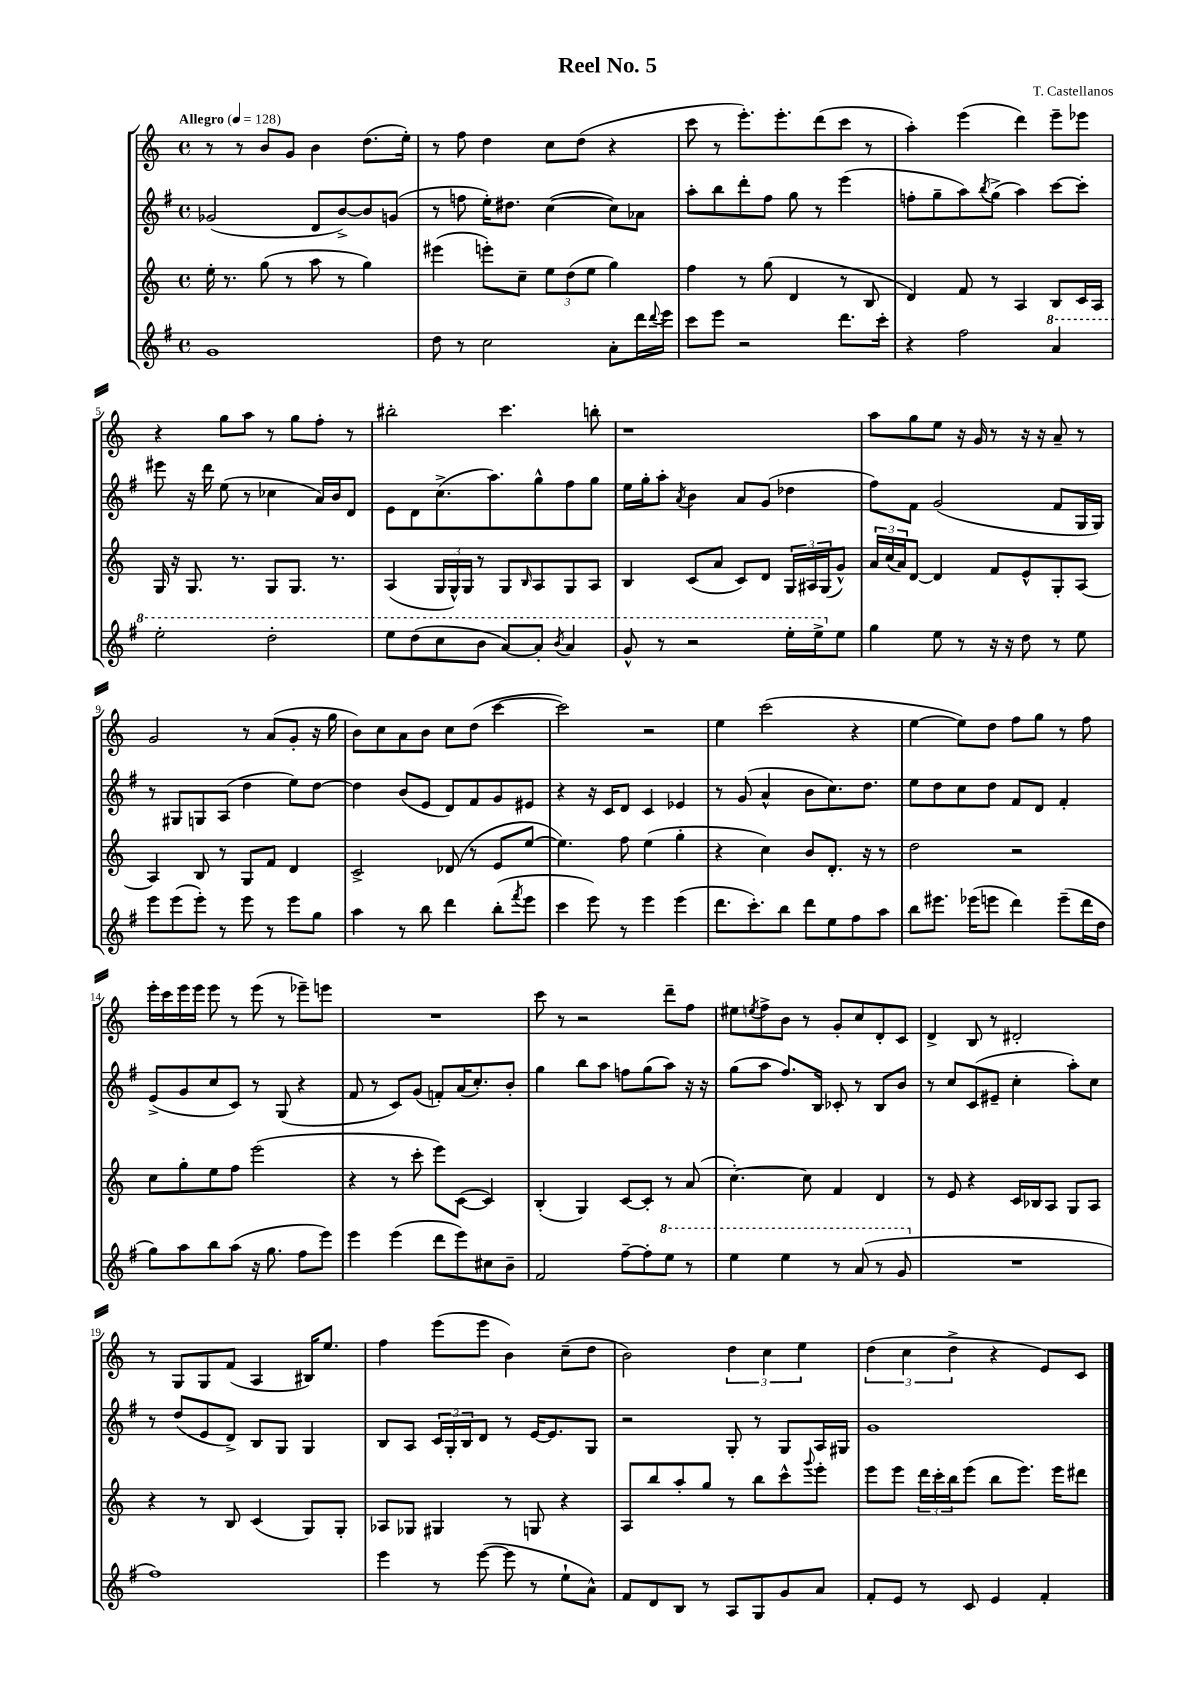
\header { title = "Reel No. 5" composer = "T. Castellanos" }
<<
\new StaffGroup <<
\new Staff = "s0" {
    \clef treble \key c \major \defaultTimeSignature \time 4/4 \tempo "Allegro" 4 = 128
    r8 r8 b'8 g'8 b'4 d''8.( e''16-.) |
    r8 f''8 d''4 c''8 d''8( r4 |
    c'''8 r8 e'''8.-.) e'''8.-. d'''8( c'''8 r8 |
    a''4-.) e'''4( d'''4) e'''8-- ees'''8 |
    r4 g''8 a''8 r8 g''8 f''8-. r8 |
    bis''2-. c'''4. b''8-. |
    r1 |
    a''8 g''8 e''8 r16 g'16 r8 r16 r16 a'8-- r8 |
    g'2 r8 a'8( g'8-. r16 g''16 |
    b'8) c''8 a'8 b'8 c''8 d''8( c'''4~ |
    c'''2) r2 |
    e''4 c'''2( r4 |
    e''4~ e''8) d''8 f''8 g''8 r8 f''8 |
    e'''16-. c'''16 e'''16 e'''16 e'''8 r8 e'''8( r8 ees'''8--) e'''8 |
    R1 |
    c'''8 r8 r2 d'''8-- f''8 |
    eis''8 \acciaccatura { e''8 } f''8-> b'8 r8 g'8-. c''8 d'8-. c'8 |
    d'4-> b8 r8 dis'2-. |
    r8 g8 g8 f'8( a4 bis16) e''8. |
    f''4 e'''8( e'''8 b'4) c''8--( d''8 |
    b'2) \tuplet 3/2 { d''4 c''4 e''4 } |
    \tuplet 3/2 { d''4( c''4 d''4-> } r4 e'8) c'8 \bar "|." |
}
\new Staff = "s1" {
    \clef treble \key g \major \defaultTimeSignature \time 4/4
    ges'2( d'8 b'8~->) b'8 g'8( |
    r8 f''8 e''16-.) dis''8. c''4~( c''8) aes'8 |
    a''8-. b''8 d'''8-. fis''8 g''8 r8 e'''4( |
    f''8-. g''8-- a''8) \acciaccatura { b''8 } g''8->( a''4) c'''8~ c'''8-. |
    eis'''8 r16 d'''16 e''8( r8 ces''4 a'16) b'16 d'8 |
    e'8 d'8 c''8.->( a''8.) g''8-^ fis''8 g''8 |
    e''16 g''16-. a''8-. \acciaccatura { a'8 } b'4 a'8 g'8( des''4 |
    fis''8) fis'8 g'2( fis'8 g16 g16) |
    r8 gis8 g8 a8( d''4 e''8) d''8~ |
    d''4 b'8( e'8 d'8) fis'8 g'8 eis'8 |
    r4 r16 c'16 d'8 c'4 ees'4 |
    r8 g'8( a'4-^ b'8 c''8.) d''8. |
    e''8 d''8 c''8 d''8 fis'8 d'8 fis'4-. |
    e'8->( g'8 c''8 c'8) r8 g8( r4 |
    fis'8 r8 c'8) g'8( f'8-.) a'16( c''8.-.) b'8-. |
    g''4 b''8 a''8 f''8 g''8( a''8) r16 r16 |
    g''8( a''8 fis''8.) b16 ces'8-. r8 b8 b'8 |
    r8 c''8 c'8( eis'8-- c''4-. a''8-.) c''8 |
    r8 d''8( e'8 d'8->) b8 g8 g4 |
    b8 a8 \tuplet 3/2 { c'16 g16-. b16 } d'8 r8 e'16~ e'8. g8 |
    r2 g8-. r8 g8 a16 gis16 |
    g'1 \bar "|." |
}
\new Staff = "s2" {
    \clef treble \key c \major \defaultTimeSignature \time 4/4
    e''16-. r8. g''8( r8 a''8 r8 g''4) |
    eis'''4( e'''8-.) c''8-- \tuplet 3/2 { e''8 d''8( e''8 } g''4) |
    f''4 r8 g''8( d'4 r8 b8 |
    d'4) f'8 r8 a4 b8 c'16 a16 |
    g16 r16 g8. r8. g8 g8. r8. |
    a4( \tuplet 3/2 { g16 g16-^) g16 } r8 g8 \grace { b16 } a8 g8 a8 |
    b4 c'8( a'8 c'8) d'8 \tuplet 3/2 { g16 ais16 g16( } g'8-^) |
    \tuplet 3/2 { a'16 c''16( a'16) } d'8~ d'4 f'8 e'8-^ g8-. a8~ |
    a4 b8 r8 g8 f'8 d'4 |
    c'2-> des'8( r8 e'8 e''8~ |
    e''4.) f''8 e''4( g''4-. |
    r4 c''4) b'8 d'8.-. r16 r8 |
    d''2 r2 |
    c''8 g''8-. e''8 f''8 e'''2( |
    r4 r8 c'''8-. e'''8) c'8~( c'4) |
    b4-.( g4) c'8~ c'8-. r8 a'8( |
    c''4.~-.) c''8 f'4 d'4 |
    r8 e'8 r4 c'16 bes16 a8 g8 a8 |
    r4 r8 b8 c'4( g8) g8-. |
    aes8 ges8 gis4 r8 g8 r4 |
    a8 b''8 a''8-. g''8 r8 b''8 c'''8-^ \appoggiatura { g'''8 } e'''8-. |
    e'''8 e'''8 \tuplet 3/2 { d'''16 c'''16-. b''16 } e'''8( b''8 e'''8.) e'''16 dis'''8 \bar "|." |
}
\new Staff = "s3" {
    \clef treble \key g \major \defaultTimeSignature \time 4/4
    g'1 |
    d''8 r8 c''2 a'8-. d'''16 \appoggiatura { d'''8 } e'''16 |
    c'''8 e'''8 r2 d'''8. c'''16-. |
    r4 fis''2 \ottava #1 a''4 |
    e'''2-. d'''2-. |
    e'''8 d'''8( c'''8 b''8 a''8~) a''8-. \acciaccatura { b''8 } a''4 |
    g''8-^ r8 r2 e'''16-. e'''16-> \ottava #0 e''8 |
    g''4 e''8 r8 r16 r16 d''8 r8 e''8 |
    e'''8 e'''8( e'''8-.) r8 e'''8 r8 e'''8 g''8 |
    a''4 r8 b''8 d'''4 b''8-.( \acciaccatura { fis'''8 } e'''8 |
    c'''4 e'''8) r8 e'''4 e'''4( |
    d'''8. c'''8.-.) b''8 d'''8 e''8 fis''8 a''8 |
    b''8 eis'''8. ees'''16( e'''8 d'''4) e'''8--( d'''16 d''16 |
    g''8) a''8 b''8 a''8( r16 g''8. fis''8 e'''8) |
    e'''4 e'''4( d'''8 e'''8) cis''8 b'8-- |
    fis'2 fis''8~-- fis''8-. \ottava #1 e'''8 r8 |
    e'''4 e'''4 r8 a''8( r8 g''8 \ottava #0 |
    R1 |
    fis''1) |
    e'''4 r8 e'''8~( e'''8 r8 e''8-! a'8-^) |
    fis'8 d'8 b8 r8 a8 g8 g'8 a'8 |
    fis'8-. e'8 r8 c'8 e'4 fis'4-. \bar "|." |
}
>>
>>
